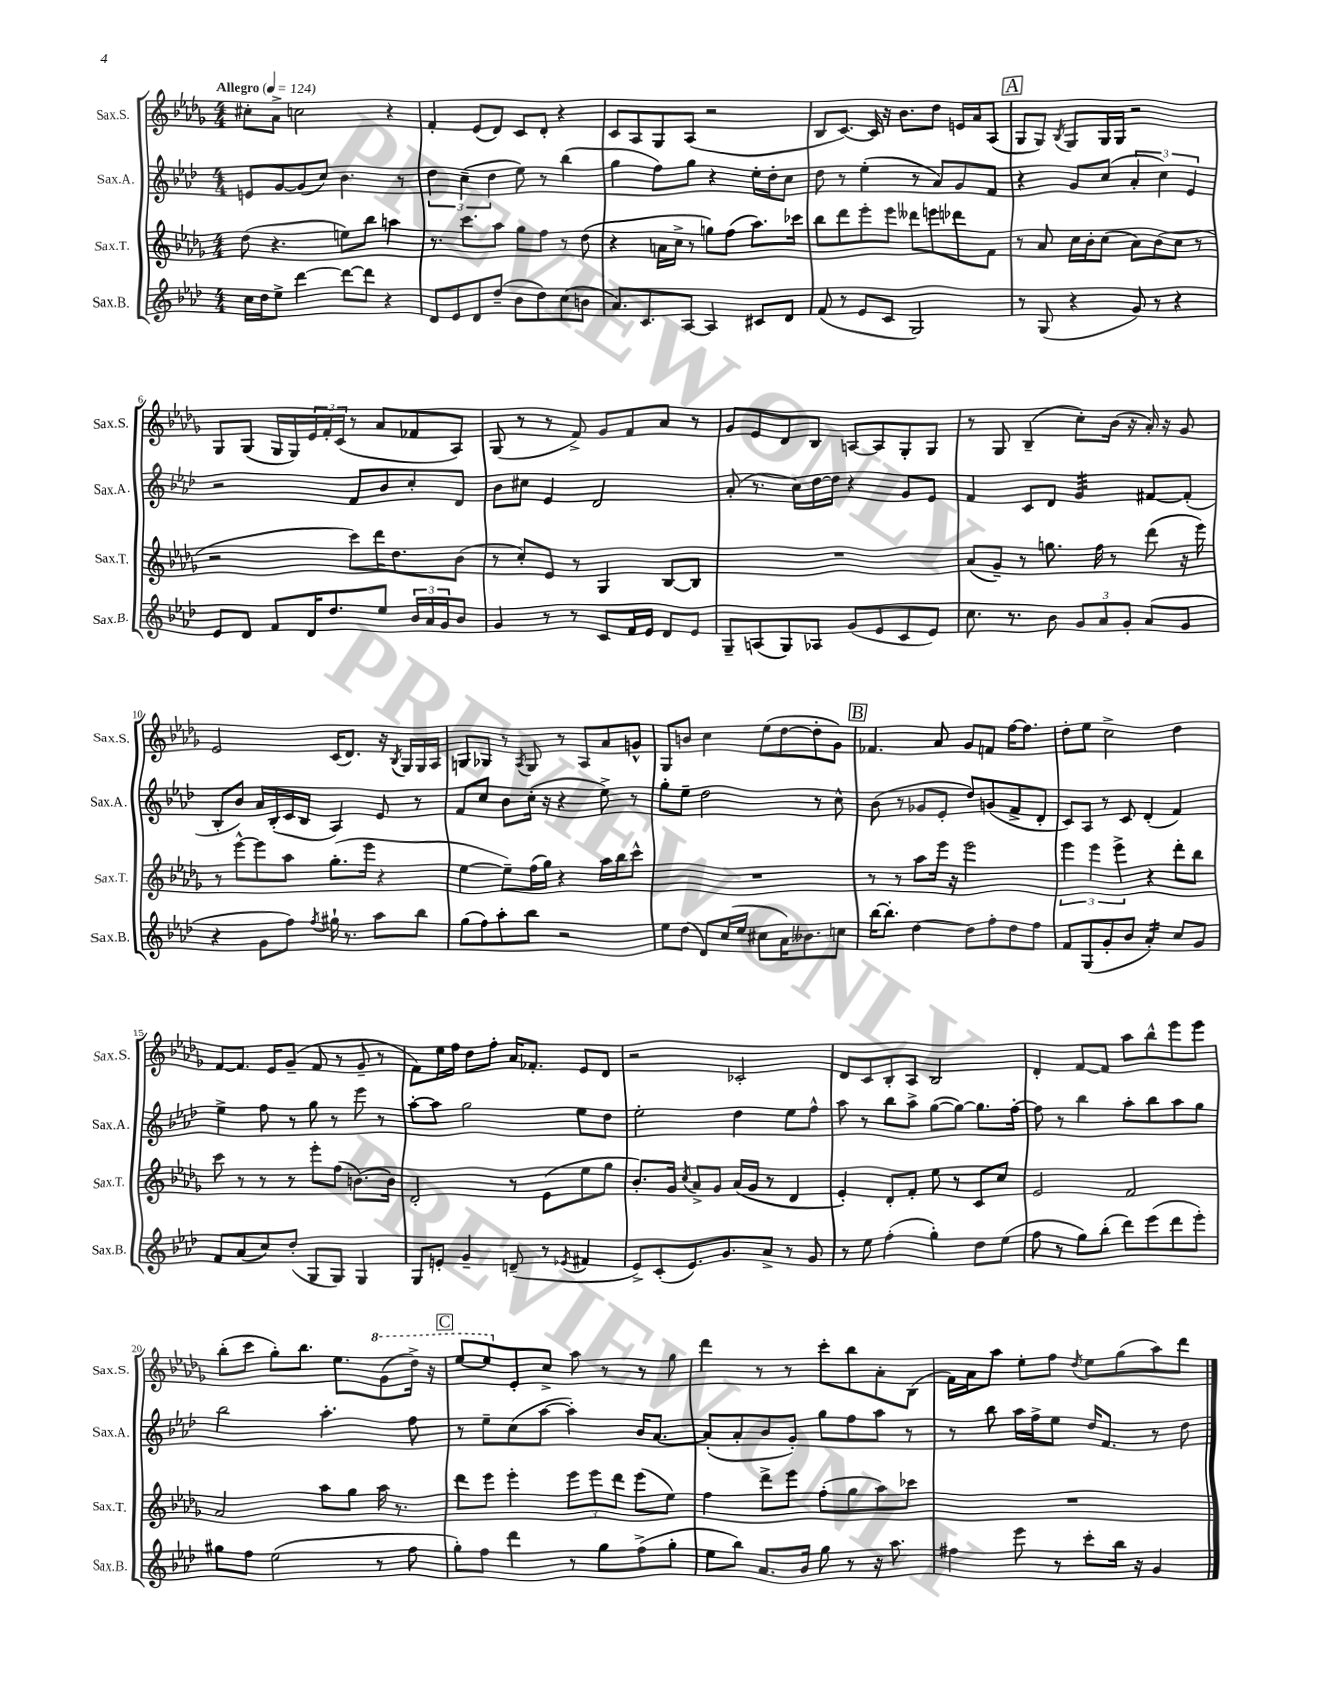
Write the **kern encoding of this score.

**kern	**kern	**kern	**kern
*staff4	*staff3	*staff2	*staff1
*clefG2	*clefG2	*clefG2	*clefG2
*k[b-e-a-d-]	*k[b-e-a-d-g-]	*k[b-e-a-d-]	*k[b-e-a-d-g-]
*M4/4	*M4/4	*M4/4	*M4/4
*MM124	*MM124	*MM124	*MM124
16cc	(8dd-	8e	8cc#'
16dd-	.	.	.
8ee-^	4.r	[8g	8a-^
[4ddd-	.	(8g]	2cc
.	.	8cc)	.
8ddd-_	8ee)	4.b-	.
8ddd-]	8bb-	.	.
4r	4aa	.	4r
.	.	8r	.
=	=	=	=
8d-	8.r	6dd-	4f'
8e-	.	.	.
.	.	(6cc~	.
.	8.ccc	.	.
8d-	.	.	(8e-
.	.	6dd-	.
(8dd-~	8aa-	.	8d-)
8b-	8gg-	8ee-)	8c
8dd-)	8ff	8r	8d-'
(8cc	8r	(4bb-	4r
8b	(8dd-	.	.
=	=	=	=
8.a-)	4r	4gg	8c
.	.	.	8A-
8.c	.	.	.
.	16a	8ff)	8G-
.	16cc^	.	.
[8A-	8r	8gg	(8A-
4A-]	8gg)	4r	2r
.	(8ff	.	.
8c#	8.aa-)	16ee-'	.
.	.	16dd-'	.
8d-	.	8cc	.
.	16ccc-	.	.
=	=	=	=
(8f	8bb-	8dd-	8B-
8r	8ddd-	8r	[8.c)
8e-	8eee-'	(4ee-'	.
.	.	.	16c]
8c	8eee-	.	16r
.	.	.	8.b-
2G)	8ddd--	8r	.
.	8eee	8a-)	8dd-
.	8ddd-	8g	16e
.	.	.	16a-
.	8f	8f	(8A-
=	=	=	=
8r	8r	4r	8G-
(8G	8a-	.	8G-)
.	.	.	8qB-
4r	16cc	8g	8G-
.	16b-'	.	.
.	(8cc	(8cc	16G-
.	.	.	16G-
8g)	8a-)	6a-'	2r
8r	(8b-	.	.
.	.	6cc)	.
4r	8cc	.	.
.	.	6e-	.
.	8r	.	.
=	=	=	=
8e-	2r	2r	8G-
8d-	.	.	(8G-
8f	.	.	16G-
.	.	.	16G-)
16d-	.	.	24e-
.	.	.	24f'
8.dd-	.	.	.
.	.	.	(24c
.	8ccc)	8f	8r
8ee-	16ddd-	8b-	8a-
.	8.dd-	.	.
24b-	.	8cc'	8f-
24a-	.	.	.
24g	.	.	.
8b-	(8b-	8d-	8A-)
=	=	=	=
4g	8r	8b-	(8G-
.	8cc')	8cc#	8r
8r	8e-	4e-	8r
8r	8r	.	8f^)
8c	4G-	2d-	8g-
16f	.	.	8f
16e-	.	.	.
8d-	[8B-	.	8a-
8e-	8B-]	.	8r
=	=	=	=
8G~	1r	(8a-'	8g-
(8A	.	8.r	8e-
8G)	.	.	8d-
.	.	16cc)	.
8A-	.	[16dd-	8B-
.	.	16dd-]	.
(8g	.	4r	[8A
8e-	.	.	8A]
8c	.	8g	8G-'
8e-)	.	8e-	8G-
=	=	=	=
8.cc	(8a-	4f	8r
.	8g-~)	.	8G-
8.r	.	.	.
.	8r	8c	(4B-~
8b-	8.gg	8d-	.
12g	.	4g	8cc')
.	16ff	.	.
12a-	.	.	.
.	8r	.	(16b-
12g'	.	.	.
.	.	.	16r
(8a-	(8ddd-	[8f#	16a-')
.	.	.	16r
8g	16r	(8f#']	8g-
.	16eee-)	.	.
=	=	=	=
4r	8r	8B-'	2e-
.	[8eee-^^	8b-)	.
8g	8eee-]	16a-	.
.	.	(16B-'	.
8ff)	8aa-	16c	.
.	.	16B-	.
8qff	.	.	.
16gg#`	(8.gg-'	4A-)	(16c
8.r	.	.	8.d-)
.	16eee-	.	.
8aa-	4r	8e-	16r
.	.	.	8qB-
.	.	.	16G-
8bb-	.	8r	16G-
.	.	.	16A-
=	=	=	=
(8gg	[4ee-	8f	8G
8ff)	.	8cc	8G-
8aa-'	8ee-~])	8b-	8r
.	.	.	8qA-
8bb-	(16ff	(16cc'	8G-
.	16gg-)	16r	.
2r	4r	4r	8r
.	.	.	8A-
.	16aa-	8ee-^)	8a-
.	16bb-	.	.
.	8ccc^^	8r	8g^^
=	=	=	=
8ee-	1r	8gg'	8G-
(8dd-	.	8ee-~	8b
8d-)	.	2dd-	4cc
(16cc	.	.	.
16ee-	.	.	.
8cc#	.	.	(8ee-
16a-)	.	.	[8dd-
8.b--	.	.	.
.	.	8r	8dd-']
8cc	.	8cc^^	8g-)
=	=	=	=
[16bb-	8r	(8b-	4.f-
8.bb-']	.	.	.
.	8r	8r	.
[4dd-	8aa-	8g-	.
.	16eee-	8e-'	8a-
.	16r	.	.
8dd-]	2eee-	8dd-)	8g-
8ff'	.	(8g	8f
8dd-	.	8f^	[16ff
.	.	.	8.ff]
8ff	.	8d-'	.
=	=	=	=
8f	6eee-	8c)	8dd-'
(8G	.	8A-	8ee-
.	6eee-	.	.
8g'	.	8r	2cc^
.	6eee-^	.	.
8b-	.	8c	.
4a-')	4r	(4d-'	.
8cc	8ddd-'	4f)	4dd-
8g	8bb-	.	.
=	=	=	=
8f	8ccc	4ee-^	[8f
(8a-	8r	.	8.f]
8cc)	8r	8ff	.
.	.	.	16e-
(8dd-'	8r	8r	(8g-~
8G	8eee-'	8gg	8f
8G)	(8ff	8r	8r
4G	[8.b)	8eee-	8g-~
.	.	8r	8r
.	16b]	.	.
=	=	=	=
8G	2d-'	[8aa-'	8f)
8e'	.	8aa-]	16ee-
.	.	.	16ff
4g~	.	2gg	8dd-
.	.	.	8ff'
(8d~	8r	.	16a-
.	.	.	8.f-'
8r	(8e-	.	.
8qe-	.	.	.
4f#	8ee-	8ee-	8e-
.	8gg-	8dd-	8d-
=	=	=	=
8e-^)	8.b-')	2ee-'	2r
(8c'	.	.	.
.	16g-	.	.
.	8qcc	.	.
8.e-)	8a-^	.	.
.	8g-	.	.
8.g	.	.	.
.	(16a-	4dd-	2c-'
.	16g-	.	.
8a-^	8r	.	.
8r	4d-	8ee-	.
8g	.	8ff^^	.
=	=	=	=
8r	4e-')	8aa-	8d-
8ee-	.	8r	8c
(4ff'	8d-'	8bb-	8B-'
.	8f'	8aa-^	8A-
4gg')	8ee-	([8gg	2B-
.	8r	8gg_)	.
8dd-	8c	8.gg]	.
(8ee-	8cc	.	.
.	.	[16ff'	.
=	=	=	=
8ff	2e-	8ff]	4d-'
8r	.	8r	.
8gg)	.	4bb-	[8f
(8bb-'	.	.	8f]
8ddd-)	2f	8aa-'	8aa-
(8eee-	.	8bb-	8bb-^^
8ddd-	.	8aa-	8eee-
8eee-')	.	8gg	8eee-
=	=	=	=
8gg#	2a-	2bb-	(8bb-'
8ff	.	.	8ccc
(2ee-	.	.	8gg-')
.	.	.	8.bb-
.	8aa-	4.aa-'	.
.	.	.	8.ee-
.	8gg-	.	.
8r	16aa-	.	(8gg-
.	8.r	.	.
8ff	.	8ff	16ddd-^)
.	.	.	16r
=	=	=	=
8gg')	8ddd-	8r	[8eee-
8ff	8eee-	8ee-~	8eee-]
4ddd-	4eee-'	(8cc	8e-'
.	.	[8aa-	8cc^
8r	12eee-	4aa-'])	8aa-
.	12eee-	.	.
8gg	.	.	8r
.	12ddd-	.	.
(8ff^	(8eee-	16b-	8r
.	.	[8.a-	.
8gg'	8ee-)	.	8gg-
=	=	=	=
8ee-	4ff	(8a-']	4ddd-
8bb-)	.	8a-'	.
8.a-	8ddd-^	8b-	8r
.	8eee-	8g')	8r
16b-	.	.	.
8gg	(8ff'	8gg	8ccc'
8r	8gg-	8ff	8bb-
16r	8aa-)	8aa-	8a-'
8.aa-	.	.	.
.	8ccc-	8r	(8B-
=	=	=	=
4ff#	1r	8r	16f)
.	.	.	16a-
.	.	8bb-	8aa-
8eee-	.	16aa-	8ee-'
.	.	16ff^	.
8r	.	8ee-	8ff
.	.	.	8qdd-
8ccc'	.	16dd-	8ee-
.	.	8.f	.
16bb-	.	.	(8gg-
16r	.	.	.
4g	.	8r	8aa-)
.	.	8dd-	8ddd-
==	==	==	==
*-	*-	*-	*-
